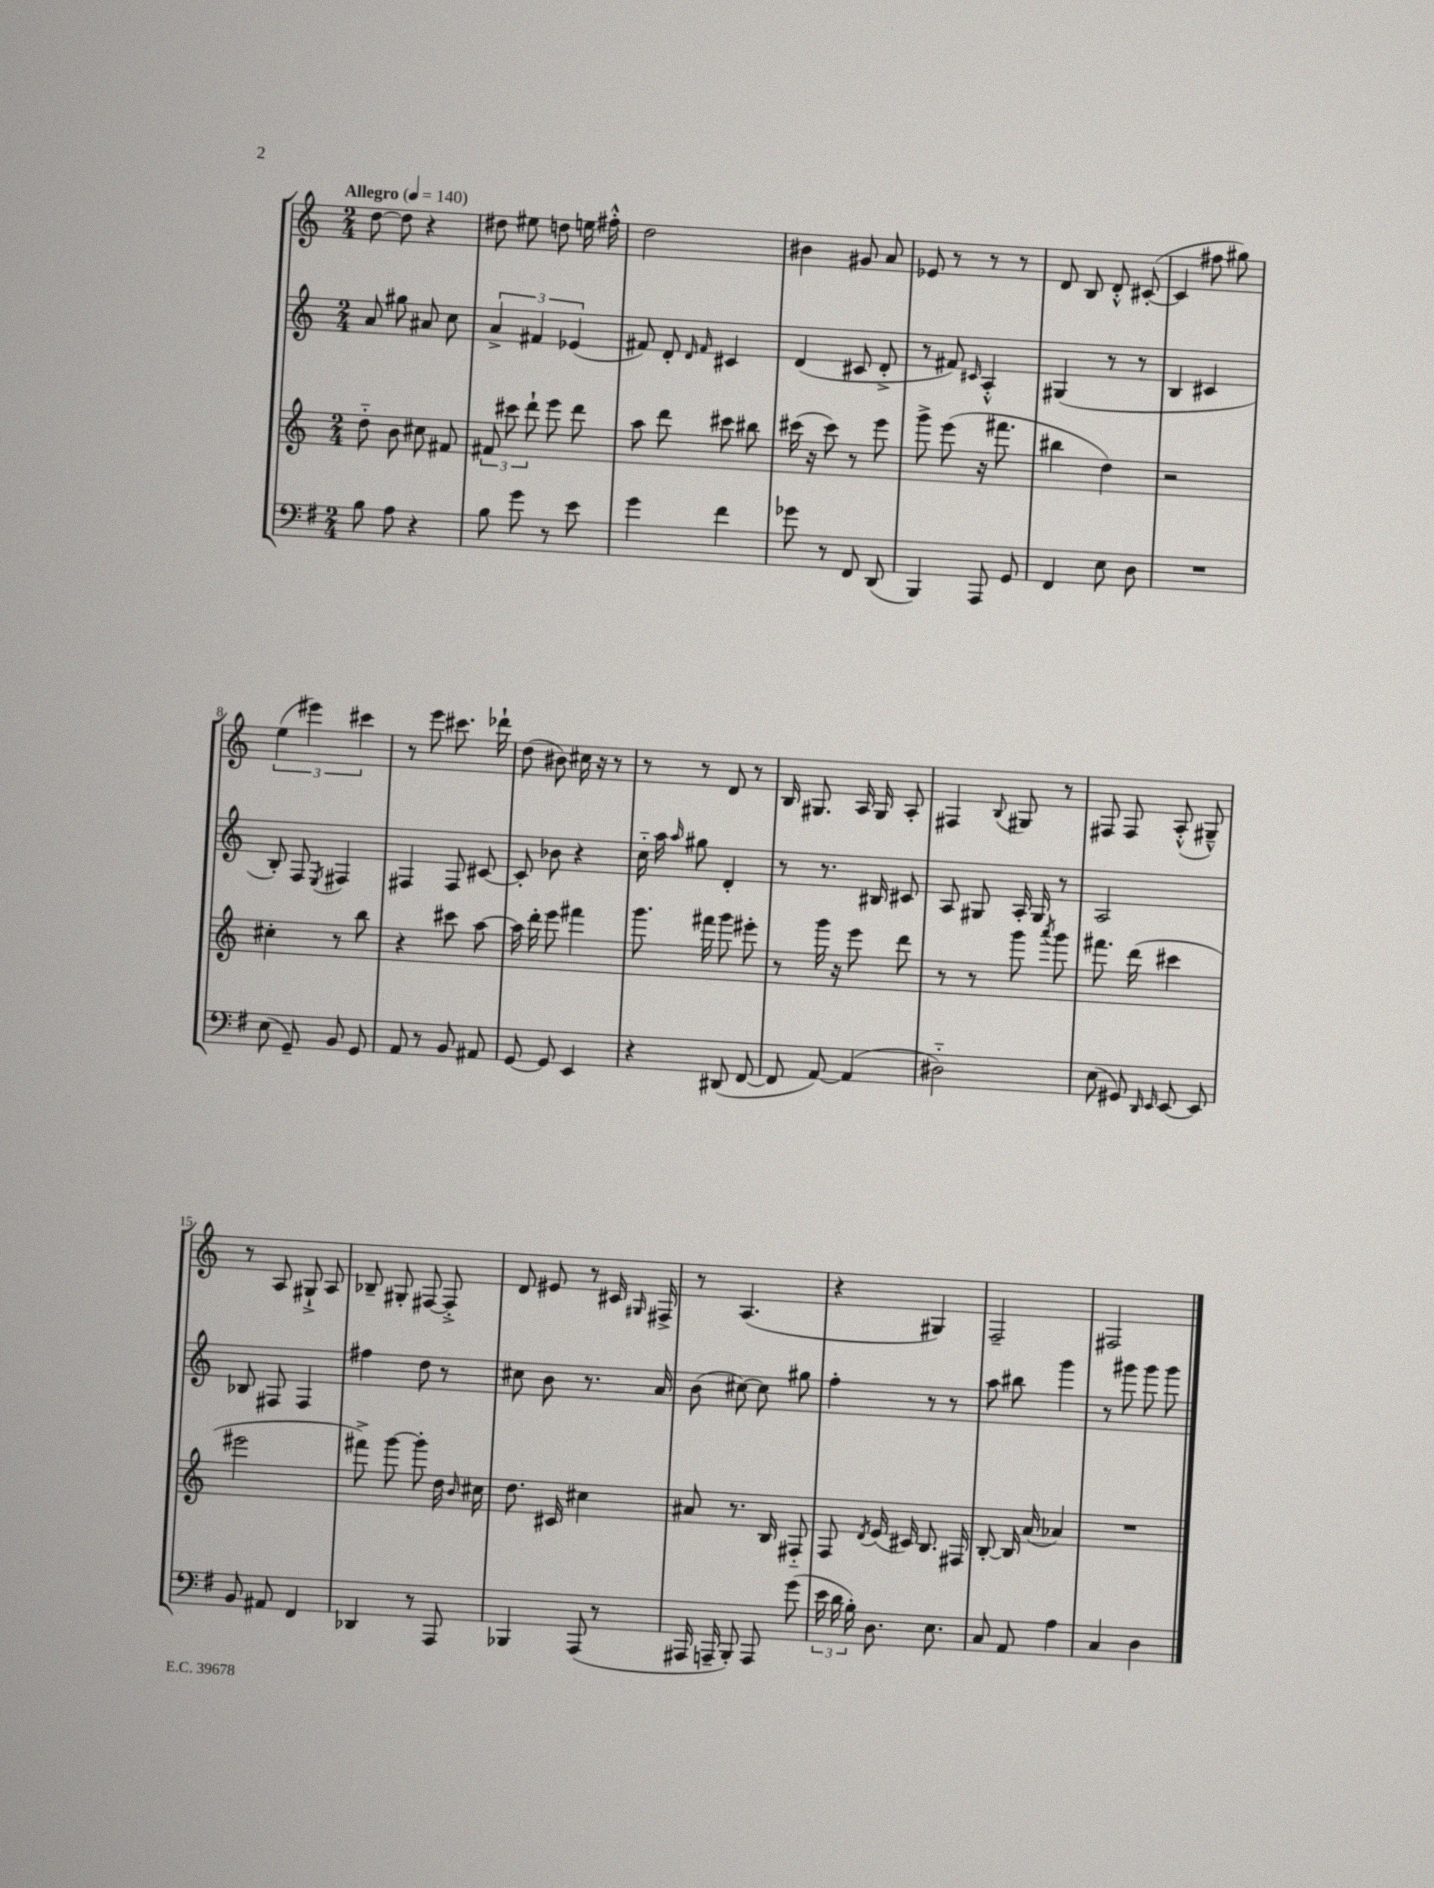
<<
\new StaffGroup <<
\new Staff = "s0" {
    \clef treble \key c \major \numericTimeSignature \time 2/4 \tempo "Allegro" 4 = 140
    \autoBeamOff d''8~ d''8 r4 |
    dis''8 eis''8 d''8 e''16 fis''16-.-^ |
    d''2 |
    bis'4 gis'8 a'8 |
    ees'8 r8 r8 r8 |
    d'8 b8 d'8-.-^ cis'8~-.( |
    cis'4 fis''8 gis''8) |
    \tuplet 3/2 { e''4( eis'''4) cis'''4 } |
    r8 e'''8 cis'''8. des'''16-! |
    d''8( bis'8) cis''16 r16 r8 |
    r8 r8 d'8 r8 |
    b16 gis8. a16 gis16 a8-. |
    fis4 \appoggiatura { b8 } gis8 r8 |
    fis8 fis8 a8-.-^( gis8---^) |
    r8 a8 gis8-!-> a8 |
    bes8-- gis8-. fis8~ fis8-.-> |
    d'8 eis'8 r8 cis'16 \grace { gis16 } fis16-> |
    r8 a4.( |
    r4 gis4) |
    f2-- |
    fis2 \bar "|." |
}
\new Staff = "s1" {
    \clef treble \key c \major \numericTimeSignature \time 2/4
    \autoBeamOff a'8 gis''8 ais'8 c''8 |
    \tuplet 3/2 { a'4-> fis'4 ees'4( } |
    fis'8) d'8-. \grace { d'16 fis'16 } cis'4 |
    d'4( cis'8 d'8-.-> |
    r8 fis'8) \grace { cis'16 } a4-.-^ |
    gis4( r8 r8 |
    b4 cis'4 |
    b8-.) f8 \acciaccatura { e8 } fis4 |
    fis4 fis8 cis'8~ |
    cis'8-. bes'8 r4 |
    c''16-_ a''16 \grace { a''16 } gis''8 d'4-. |
    r8 r8. bis16 cis'8 |
    a8 gis8 a16-. gis16 r8 |
    a2 |
    bes8 fis8 fis4 |
    fis''4 d''8 r8 |
    cis''8 b'8 r8. a'16 |
    b'8( cis''8~) cis''8 gis''8 |
    f''4-. r8 r8 |
    a''8 bis''8 g'''4 |
    r8 gis'''8 gis'''8 gis'''8 \bar "|." |
}
\new Staff = "s2" {
    \clef treble \key c \major \numericTimeSignature \time 2/4
    \autoBeamOff d''8-_ b'8 cis''8 fis'8 |
    \tuplet 3/2 { fis'8 cis'''8 d'''8-! } e'''8 d'''8 |
    a''8 d'''8 cis'''8 bis''8 |
    cis'''16( r16 cis'''8) r8 e'''8 |
    g'''8-> e'''8( r16 fis'''8. |
    bis''4 d''4) |
    r2 |
    cis''4-. r8 b''8 |
    r4 cis'''8 a''8~ |
    a''16 d'''16-. e'''8 fis'''4 |
    g'''8. fis'''16 g'''8 eis'''8-. |
    r8 g'''16 r16 e'''8 d'''8 |
    r8 r8 g'''8 \acciaccatura { a'''8 } g'''8 |
    fis'''8. d'''16( cis'''4 |
    eis'''2 |
    fis'''8->) g'''8~ g'''8-. d''16 \grace { b'16 } cis''16 |
    d''8. cis'16 cis''4 |
    ais'8 r8. b16 fis8-_ |
    f8 \acciaccatura { d'8 } e'16( cis'16) b8. fis16 |
    b8~-. b16 a'16( aes'4) |
    R2 \bar "|." |
}
\new Staff = "s3" {
    \clef bass \key g \major \numericTimeSignature \time 2/4
    \autoBeamOff b8 a8 r4 |
    b8 g'8 r8 e'8 |
    g'4 fis'4 |
    ges'8 r8 fis,8 d,8( |
    b,,4) a,,8 g,8 |
    fis,4 e8 d8 |
    R2 |
    e8( g,8--) b,8 g,8 |
    a,8 r8 b,8 ais,8 |
    g,8~ g,8 e,4 |
    r4 dis,8( fis,8~ |
    fis,8 a,8~) a,4( |
    dis2-_) |
    e8( gis,8) \grace { d,16 e,16 } e,8~ e,8 |
    b,8 ais,8 fis,4 |
    des,4 r8 a,,8 |
    bes,,4 a,,8( r8 |
    ais,,16 a,,16-- b,,8-.) a,,8 g'8( |
    \tuplet 3/2 { e'16 d'16 b16-.) } d8. e8. |
    c8 a,8 a4 |
    c4 d4 \bar "|." |
}
>>
>>
